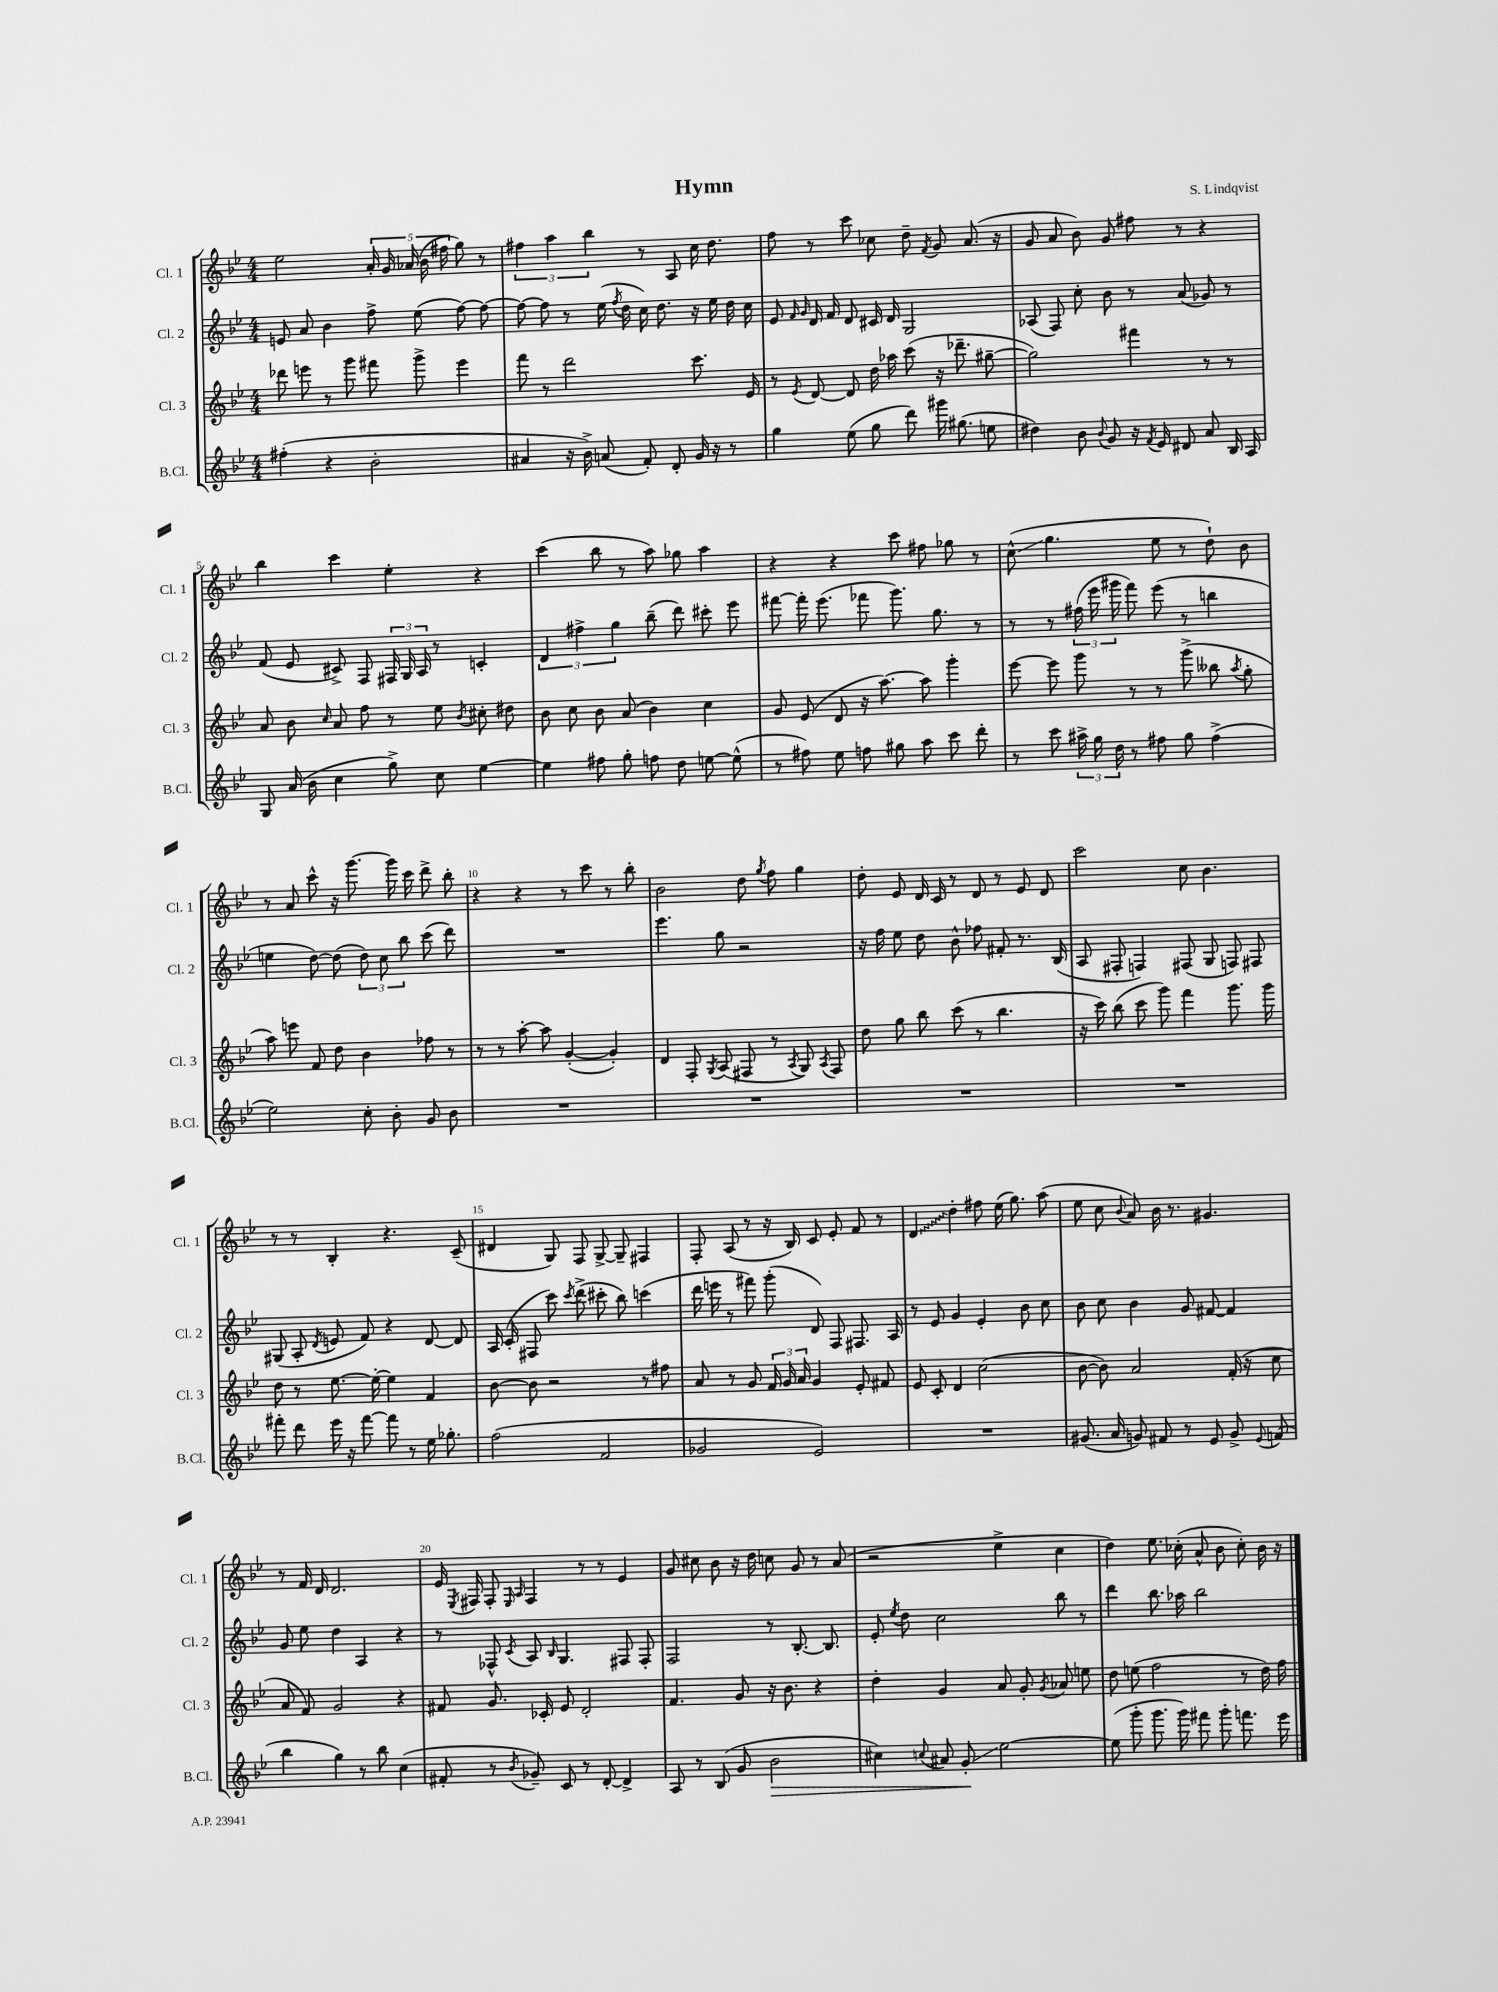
\header { title = "Hymn" composer = "S. Lindqvist" }
<<
\new StaffGroup <<
\new Staff = "s0" \with { instrumentName = "Cl. 1" shortInstrumentName = "Cl. 1" } {
    \clef treble \key bes \major \numericTimeSignature \time 4/4
    \autoBeamOff ees''2 \tuplet 5/4 { a'16-. g'16 aes'16( bes'16 fis''16 } g''8) r8 |
    \tuplet 3/2 { fis''4 a''4 bes''4 } r8 a8 c''16 d''8. |
    f''8 r8 c'''8 ces''8 d''8-- \acciaccatura { f'8 } g'8 a'8.( r16 |
    g'8 a'8 bes'8) g'8 fis''8 r8 r4 |
    bes''4 c'''4 ees''4-. r4 |
    c'''4( bes''8 r8 a''8) ges''8 a''4 |
    r4 r4 c'''8 fis''8 ges''8 r8 |
    c''8-^\glissando( g''4. ees''8 r8 d''8-!) bes'8 |
    r8 a'8 c'''8-^ r16 g'''8.~ g'''16 c'''16 d'''8-> bes''8-. |
    r4 r4 r8 c'''8 r8 bes''8-. |
    bes'2 d''8 \acciaccatura { g''8 } f''8 g''4 |
    d''8-. ees'8 d'16 c'16 r8 d'8 r8 ees'8 d'8 |
    c'''2 c''8 bes'4. |
    r8 r8 bes4-. r4. c'8--( |
    dis'4 g8) f8 g8~-> g8-- fis4 |
    f8-. a8( r8 r16 bes16) c'8 ees'8-. f'8 r8 |
    \once \override Glissando.style = #'zigzag d'4\glissando d''4-. fis''8 ees''16( g''8.) a''8( |
    ees''8 c''8 \appoggiatura { bes'8 } a'8) bes'16 r8. gis'4. |
    r8 f'16 d'16 d'2. |
    ees'16 \acciaccatura { ees8 } fis16 fis8-. \grace { ees16 a16 } fis4 r8 r8 ees'4 |
    g'8 cis''8 bes'8 r16 d''16 c''8 g'8 r8 a'8( |
    r2 ees''4-> c''4 |
    d''4) ees''8. ces''16-.( a'8-^ bes'8 ces''8-.) bes'16 r16 \bar "|." |
}
\new Staff = "s1" \with { instrumentName = "Cl. 2" shortInstrumentName = "Cl. 2" } {
    \clef treble \key bes \major \numericTimeSignature \time 4/4
    \autoBeamOff e'8 a'8 bes'4 f''8-> ees''8( f''8~) f''8~ |
    f''8~ f''8 r8 ees''16( \acciaccatura { f''8 } d''16 c''16) d''8. r16 ees''16 d''16 c''16 |
    ees'8 \grace { f'16 g'16 } d'16 f'16 d'8 cis'16 d'16 g2 |
    aes8( f8) c''8-. bes'8 r8 a'8( ges'8) r8 |
    f'8( ees'8 cis'8->) f8 \tuplet 3/2 { fis16 g16 a16 } r8 c'4-. |
    \tuplet 3/2 { d'4 fis''4-> g''4 } bes''8--( d'''8) cis'''8-. ees'''8 |
    fis'''8~ fis'''16-. ees'''8.( fes'''8 g'''8.) g''8. r8 |
    r8 r8 \tuplet 3/2 { fis''16( ees'''16 gis'''16 } f'''8) ees'''8( r8 b''4 |
    e''4 d''8~) d''8( \tuplet 3/2 { d''8) c''8 bes''8 } c'''8( d'''8) |
    R1 |
    ees'''4. g''8 r2 |
    r16 f''16 ees''8 d''8 bes'8-^ fes''8 fis'8-. r8. bes16( |
    a8 fis8-. f4) fis8( g8 f8) fis8 |
    gis8( a8-. \acciaccatura { d'8 } e'8 f'8) r4 d'8~ d'8 |
    a16 c'16-.( fis8 c'''8) \acciaccatura { c'''8 } d'''8->( cis'''8-. bes''8) c'''4( |
    d'''16 e'''16 r8 fis'''8) g'''8-.( d'8) f8 fis8. a16 |
    r8 ees'8 g'4 ees'4-. bes'8 c''8 |
    bes'8 c''8 bes'4 g'8 fis'8~ fis'4 |
    g'8 ees''8 d''4 a4 r4 |
    r8 fes8-^ \acciaccatura { c'8 } a8 \grace { bes16 } g4. fis8 fis8-. |
    f2 r8 bes8.~-. bes8. |
    ees'8-. \acciaccatura { ees''8 } d''8 c''2 bes''8 r8 |
    d'''4 bes''8. aes''16 bes''2 \bar "|." |
}
\new Staff = "s2" \with { instrumentName = "Cl. 3" shortInstrumentName = "Cl. 3" } {
    \clef treble \key bes \major \numericTimeSignature \time 4/4
    \autoBeamOff des'''8 e'''8 r8 g'''8 fis'''8 g'''8-> e'''4 |
    f'''8 r8 d'''2 c'''8. ees'16 |
    r8 \acciaccatura { ees'8 } d'8~ d'8 d''16 aes''16 c'''8( r16 des'''8.-- gis''8~-- |
    gis''2) fis'''4 r8 r8 |
    a'8 bes'8 \grace { c''16 } a'8 f''8 r8 ees''8 \acciaccatura { bes'8 } cis''8-. dis''8 |
    bes'8 c''8 bes'8 a'8( bes'4) c''4 |
    g'8 ees'8( d'8 r16 a''8.~) a''8 g'''4-. |
    ees'''8~ ees'''8 g'''8 r8 r8 g'''8->( beses''8 \acciaccatura { a''8 } g''8-. |
    a''8) e'''8 f'8 d''8 bes'4 fes''8 r8 |
    r8 r8 a''8~-. a''8 g'4~-.( g'4-.) |
    d'4 f8-. \acciaccatura { g8 } a8( fis8 r8 \acciaccatura { a8 } g8) \acciaccatura { a8 } fis8 |
    d''8 g''8 bes''8 c'''8( r8 bes''4. |
    r16 c'''16) bes''8( c'''8 g'''8) f'''4 g'''8. g'''16 |
    d''8 r8 ees''8.~ ees''16~-. ees''4 f'4 |
    bes'8~ bes'8 r2 r8 fis''8 |
    a'8 r8 g'8 \tuplet 3/2 { f'16 g'16 a'16 } g'4 ees'8-. fis'8 |
    ees'8 c'8-. d'4 c''2( |
    bes'8~ bes'8) a'2 f'16-.( r16 c''8 |
    a'8 f'8) g'2 r4 |
    fis'8 g'8. ces'16-. ees'8 d'2-. |
    f'4. g'8 r16 bes'8. r4 |
    d''4-. g'4 a'8 g'8-. \acciaccatura { g'8 } aes'8 e''8 |
    d''8 e''8( f''2 r8 d''16) f''16 \bar "|." |
}
\new Staff = "s3" \with { instrumentName = "B.Cl." shortInstrumentName = "B.Cl." } {
    \clef treble \key bes \major \numericTimeSignature \time 4/4
    \autoBeamOff fis''4-.( r4 bes'2-. |
    ais'4 r16 bes'16->) a'8( f'8-.) d'8-. g'16 r16 r8 |
    g''4 ees''8( g''8 d'''8) gis'''16 gis''8.( e''8 |
    dis''4) bes'8 \appoggiatura { bes'8 } g'8 r16 \acciaccatura { f'8 } ees'16 dis'8 a'8 bes16 a16 |
    g8 a'16( bes'16 c''4 g''8->) c''8 ees''4~ |
    ees''4 fis''8 g''8-. f''8 d''8 e''8~ e''8-^( |
    r8 fis''8) ees''8 f''8 gis''8 a''8 c'''8 d'''8-. |
    r8 c'''8 \tuplet 3/2 { ais''16-> g''16 d''16 } r8 fis''8 g''8 fis''4->( |
    ees''2) c''8-. bes'8-. g'8 bes'8 |
    R1 |
    R1 |
    R1 |
    R1 |
    fis'''8-. d'''8 ees'''16 r16 fis'''8~ fis'''8 r8 ees''16 ges''8.-. |
    f''2( f'2 |
    ges'2 ees'2) |
    R1 |
    gis'8.( a'16 g'8) fis'8 r8 ees'8 g'8-> \appoggiatura { ees'8 } f'8( |
    bes''4 g''4) r8 bes''8 c''4( |
    fis'8-. r8 \acciaccatura { bes'8 } ges'8--) c'8 r8 d'8~-. d'4-> |
    a8 r8 bes8( g'8 bes'2\> |
    cis''4) \appoggiatura { c''8 } ais'8 g'8-.\glissando\! ees''2~ |
    ees''8( g'''8-. g'''8. g'''16) fis'''8 g'''8-. f'''8. ees'''16 \bar "|." |
}
>>
>>
\layout { \context { \Score \override BarNumber.break-visibility = ##(#f #t #t) barNumberVisibility = #(every-nth-bar-number-visible 5) } }
